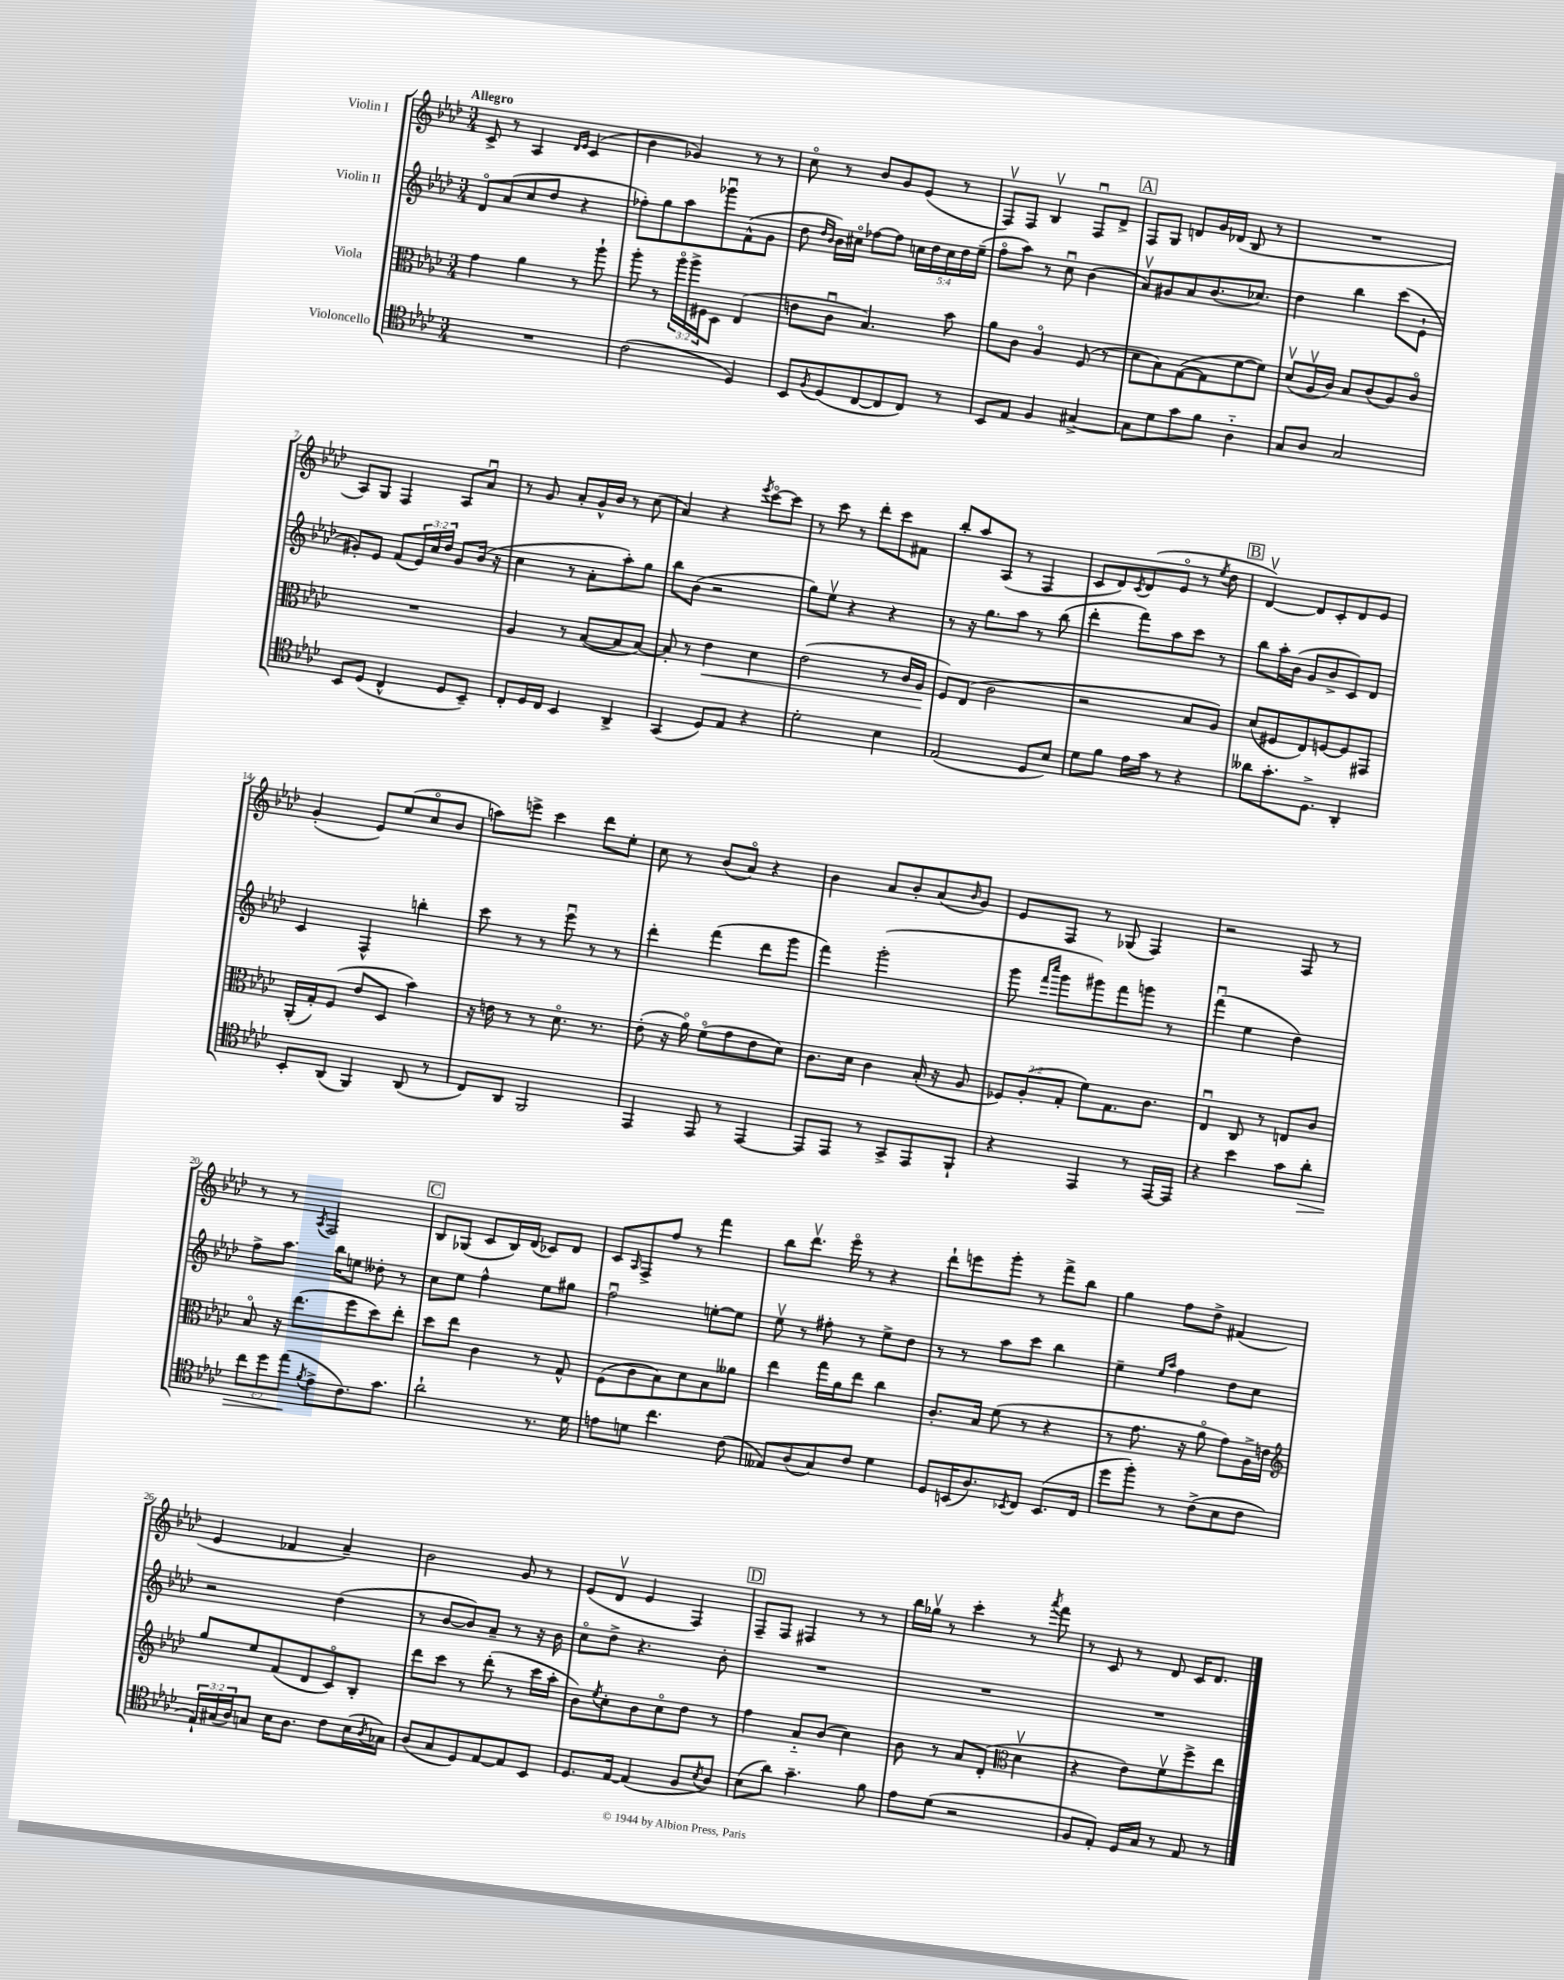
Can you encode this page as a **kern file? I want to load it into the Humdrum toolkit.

**kern	**kern	**kern	**kern
*staff4	*staff3	*staff2	*staff1
*clefC4	*clefC3	*clefG2	*clefG2
*k[b-e-a-d-]	*k[b-e-a-d-]	*k[b-e-a-d-]	*k[b-e-a-d-]
*M3/4	*M3/4	*M3/4	*M3/4
2.r	4g	8d-o	8c^
.	.	(8a-	8r
.	4a-	8cc	4A-
.	.	8dd-	.
.	.	.	16qqd-
.	.	.	16qqe-
.	8r	4r	(4c
.	8aa-`	.	.
=	=	=	=
(2c	8aa-'	8ff-')	4b-
.	8r	8gg	.
.	24aa-o	8aa-	4g-)
.	24aa-^	.	.
.	24F#	.	.
.	8D-	8ggg-u	.
4D-)	(4E-	(8f^^	8r
.	.	8g	8r
=	=	=	=
8BB-	8e	8dd-	8cco
.	.	16qqdd-	.
8qF	.	16qqb-	.
(8D-	8cu	16b-)	8r
.	.	16cc#o	.
[8C	4.B-)	[8ff-	8b-
8C]	.	8ff-]	8g
8C)	.	20cc	(8e-
.	.	20dd-	.
.	.	20cc	.
8r	8b-	.	8r
.	.	20dd-	.
.	.	(20ee-~	.
=	=	=	=
8BB-	8a-	8ffo	8Fv)
8E-	8c	8aa-)	8F
4F	4A-o	8r	4B-v
.	.	8ccu	.
[4G#^	(8F	(4b-	8Fu
.	8r	.	8d-^
=	=	=	=
8G#]	8d-	8a-v)	8F
8d-	8B-)	8g#	8G
8g	([8G	8a-	8d
8f	8G]	(8.b-	16g
.	.	.	(16d-
4A-'~	[8f	.	8B-
.	.	8.cc-)	.
.	8f])	.	8r
=	=	=	=
8G	(8d-v	4dd-	2.r
8A-	16A-v	.	.
.	16c)	.	.
2G	8B-	4bb-	.
.	(8c	.	.
.	8A-)	(8ccc	.
.	8co	8e-`	.
=	=	=	=
8BB-	2.r	8g#')	8A-)
(8D-	.	8e-	8G
4C^^	.	(8f	4F
.	.	24e-)	.
.	.	24cc	.
.	.	24dd-	.
8D-	.	8g#	8A-
8BB-~)	.	(16b-	8a-u
.	.	16r	.
=	=	=	=
8C'	4A-	4cc	8r
16D-	.	.	8g
16C	.	.	.
4BB-	8r	8r	8a-'
.	([8B-	8a-'	16g^^
.	.	.	16b-
4AA-^	8B-]	8aa-')	8r
.	[8B-)	8gg	(8cc
=	=	=	=
(4GG	8B-']	8bb-	4a-)
.	8r	(8b-	.
8D-)	4e-	2r	4r
8E-	.	.	.
.	.	.	8qeee-
4r	4d-	.	[8ccco
.	.	.	8ccc]
=	=	=	=
2d-'	(2e-	8gg)	8r
.	.	8ee-v	8ccc
.	.	4r	8r
.	.	.	8ddd-'
4B-	8r	4r	8ccc
.	16c	.	8f#
.	16A-	.	.
=	=	=	=
(2E-	8F)	8r	8bb-'
.	(8E-	16r	8aa-
.	.	8.gg	.
.	2c	.	(8A-
.	.	8aa-	8r
8D-	.	8r	4F
8B-)	.	(8bb-	.
=	=	=	=
8d-	2r	4ddd-'	8c
8f	.	.	8d-)
.	.	.	8qc
16e-	.	8fff)	(8d-
16g	.	.	.
8r	.	8aa-	8e-o
4r	8B-	8ccc	8r
.	.	.	8qee-
.	8A-)	8r	8dd-
=	=	=	=
8a--	(8d-	8bb-	[4d-v)
8.g'	8F#	16aa-'	.
.	.	(16b-	.
.	8E-)	8g	8d-]
8.D-^	.	.	.
.	[8F	8b-^	8c'
4AA-'	8F]	8c)	8d-
.	8GG#	8d-	8e-
=	=	=	=
8BB-'	(16AA-'	4c	(4g'
.	16G')	.	.
(8AA-	(8F	.	.
4FF)	8e-	4F^^	8e-)
.	8D-	.	(8ee-
(8AA-	4b-)	4bb'	8cco
8r	.	.	8b-
=	=	=	=
8C)	16r	8ccc	8aa)
.	16e	.	.
8AA-	8r	8r	8eee^
2FF	8r	8r	4ccc
.	8.d-o	8eee-u	.
.	.	8r	8ddd-
.	8.r	.	.
.	.	8r	8ee-'
=	=	=	=
4EE-	(8e-'	4ddd-'	8cc
.	16r	.	8r
.	16a-o)	.	.
8EE-	(8fo	(4fff	(8b-
8r	8g	.	8a-o)
[4EE-	8e-	8ddd-	4r
.	8d-)	8ggg	.
=	=	=	=
8EE-]	8.c	4fff)	4b-
8EE-	.	.	.
.	16d-	.	.
8r	4c	(2ggg'	8a-
8GG^	.	.	8b-'
8EE-	(16B-'	.	(8a-
.	16r	.	.
.	.	.	16qqb-
8FF`	8A-	.	8g)
=	=	=	=
4r	12F-)	8ggg	8e-
.	(12A-'	.	.
.	.	16qqfff	.
.	.	16qqcccc	.
.	.	8ggg	8F
.	12G'	.	.
4EE-	8f)	8ggg#)	8r
.	8.G	8fff	(8G-
8r	.	8ggg	4F)
.	8.c	.	.
[16EE-	.	8r	.
16EE-]	.	.	.
=	=	=	=
4r	4E-u	(4fffu	2r
4b-	8C	4ee-	.
.	8r	.	.
8g	8E	4dd-)	8F
8a-'	8c	.	8r
=	=	=	=
12cc	8B-o	8ff^	8r
12dd-	.	.	.
.	16r	8.aa-	8r
(12ee-	.	.	.
.	(8.ee-	.	.
8qf	.	.	8qA-
8e-^	.	.	2F
.	.	16bb-	.
8.c)	8ff	8ee	.
.	8dd-)	8dd--'	.
8.g	.	.	.
.	8ee-'	8r	.
=	=	=	=
2a-`	8dd-	8cc	8B-
.	8ee-	8ee-	(8G-
.	4c	4ff^^	8c
.	.	.	16B-)
.	.	.	(16d-
8.r	8r	8ee-	8c-)
.	8G^^	8gg#	8d-
16d-	.	.	.
=	=	=	=
8e	(8F	2ffu	8c
.	.	.	16qqA-
8d	8c	.	8F^
4.cc	8B-)	.	8ff
.	8d-	.	8r
.	8B-	[8ee'	4fff
(8c	8a--	8ee]	.
=	=	=	=
8E--)	4ee-	8ee-v	8bb-
(8A-	.	8r	8.ddd-v
8G)	16gg	8ff#'	.
.	16a-	.	16eee-o
8c	8ee-	8r	8r
4d-	4cc	8ee-^	4r
.	.	8dd-	.
=	=	=	=
8D-	8.c'	8r	8ddd-`
(16BB	.	8r	8eee
8.A-)	16B-	.	.
.	(8f	8aa-	8ggg'
8qBB-	.	.	.
8C	8r	8ccc	8r
(8.BB-	4r	4bb-	8fff^
.	.	.	8bb-
16C	.	.	.
=	=	=	=
8dd-	8r	4ee-~	4gg
8ff')	8.g	.	.
.	.	16qqee-	.
.	.	16qqaa-	.
8r	.	4ff	8ff
.	16r	.	.
(8c^	8a-o	.	8dd-^
8B-	8g)	8dd-	(4f#
8c	16A-^	8cc	.
.	16e	.	.
=	=	=	=
*	*clefG2	*	*
24E-`)	8gg	2r	4e-
(24G#	.	.	.
24A-)	.	.	.
8G	8ee-	.	.
16B-	(8f	.	4f-
8.A-	.	.	.
.	8d-	.	.
8c	8co)	(4dd-	4a-~)
(16B-	8B-'	.	.
8qA-	.	.	.
16G-)	.	.	.
=	=	=	=
(8A-	8ddd-	8r	2b-
8G	8ccc	[8b-	.
8D-)	8r	8b-])	.
[8E-	(8ddd-'	8a-~	.
8E-]	8r	8r	8g
8BB-	16ccc	16r	8r
.	16aa-'	16b-	.
=	=	=	=
8.D-	8b-)	8cco	(8e-
.	8qee-	.	.
.	8cc'	8dd-^	8d-v
[16E-	.	.	.
(4E-]	8b-	4.r	4e-
.	8cco	.	.
8F	8dd-	.	4F)
8qB-	.	.	.
8A-)	8r	8b-'	.
=	=	=	=
(8B-	4ff	2.r	8F~
8a-)	.	.	8F
4.g~	8a-'~	.	4F#
.	(8b-	.	.
.	4cc)	.	8r
8f	.	.	8r
=	=	=	=
8e-	8b-	2.r	16bb-
.	.	.	16gg-v
(8d-	8r	.	8r
2r	8a-	.	4ccc'
.	(8d-'	.	.
*	*clefC3	*	*
.	4d-v	.	8r
.	.	.	8qaaa-
.	.	.	8fff
=	=	=	=
8F	4r	2.r	8r
8E-')	.	.	8c
16D-	8e-)	.	8r
16G	.	.	.
8r	8fv	.	8d-
8E-	8ff^	.	16c
.	.	.	8.d-
8r	8ee-	.	.
==	==	==	==
*-	*-	*-	*-
